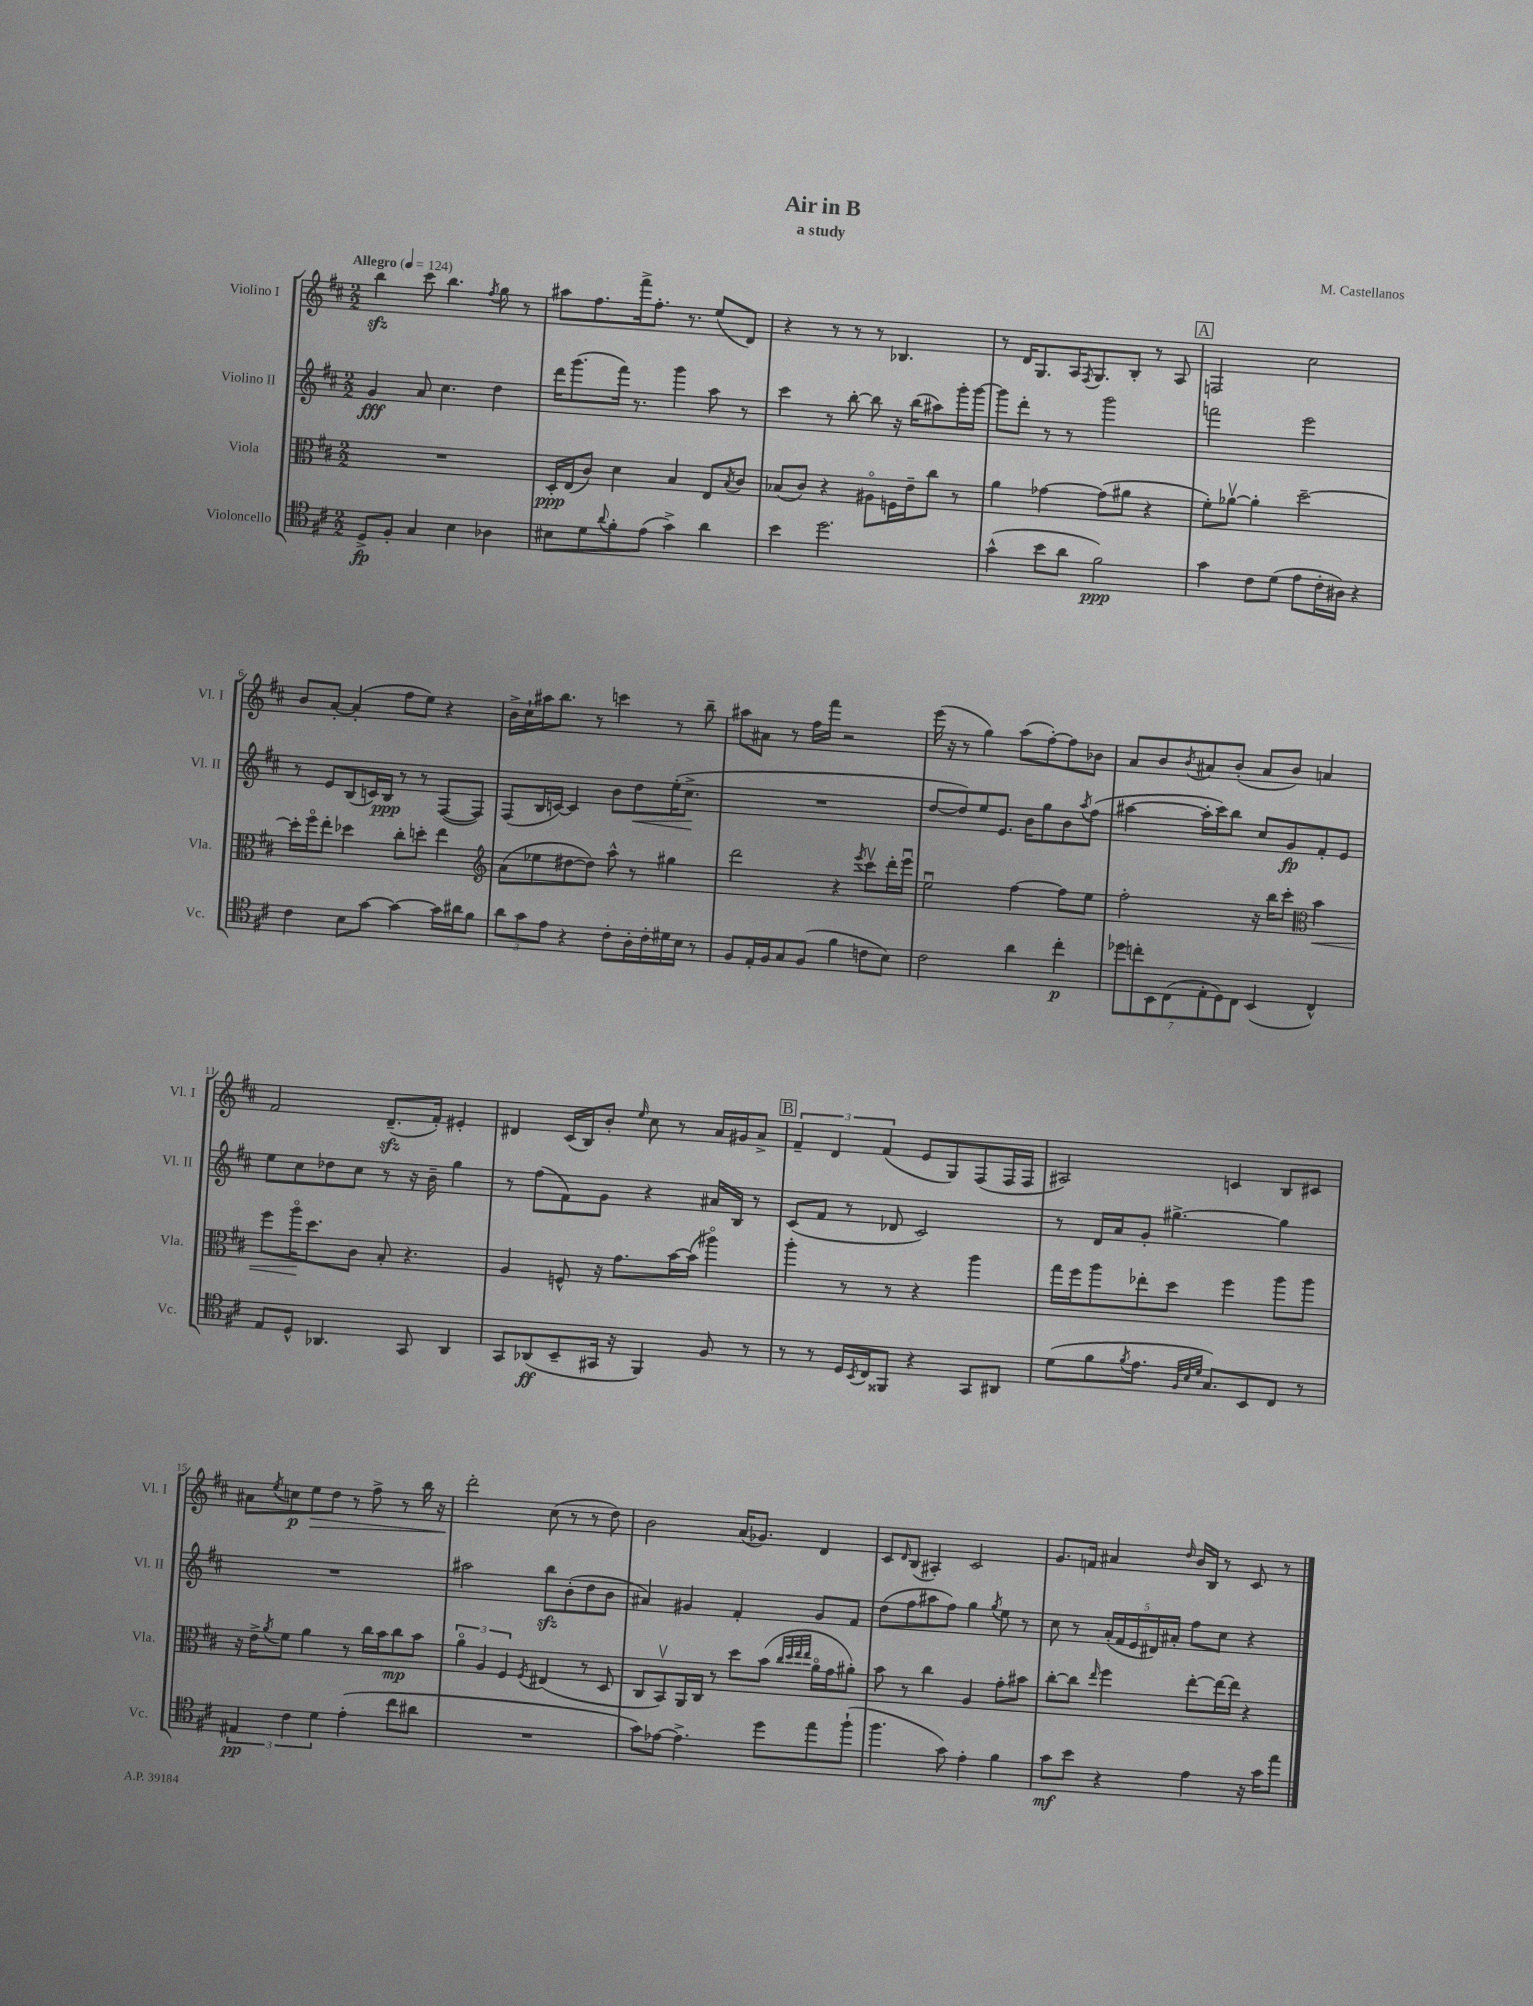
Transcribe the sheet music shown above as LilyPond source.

\header { title = "Air in B" composer = "M. Castellanos" subtitle = "a study" }
<<
\new StaffGroup <<
\new Staff = "s0" \with { instrumentName = "Violino I" shortInstrumentName = "Vl. I" } {
    \clef treble \key d \major \numericTimeSignature \time 2/2 \tempo "Allegro" 4 = 124
    b''4\sfz cis'''8 b''4. \acciaccatura { fis''8 } g''8 r8 |
    ais''8 fis''8. fis'''16-> fis''8.-. r8. e''8( d'8) |
    r4 r8 r8 r8 bes4. |
    r8 d'16 g8. a16 \acciaccatura { fis8 } g8. b8-. r8 a8 |
    \mark \markup { \box "A" } f2 cis''2 |
    b'8 a'8~-. a'4-.( fis''8 e''8) r4 |
    b'16-> cis''16-! ais''16 b''8. r8 c'''4 r8 b''8-- |
    ais''8 ais'8 r8 fis''16 fis'''16 r2 |
    e'''16( r16 r8 g''4) a''8( fis''8~-.) fis''8 bes'8 |
    a'8 b'8 \acciaccatura { b'8 } ais'8 b'8-.( ais'8 b'8) a'4 |
    fis'2 d'8.--\sfz( fis'16-.) eis'4-. |
    dis'4 cis'16( b16) b'8-. \grace { e''16 } cis''8 r8 a'16 gis'16 a'8-> |
    \mark \markup { \box "B" } \tuplet 3/2 { fis'4-- d'4 fis'4( } e'8 g8) fis8( fis16 fis16 |
    ais2) c'4 b8 cis'8 |
    ais'8 \acciaccatura { e''8 } c''8\p e''8\> d''8 r8 fis''8-> r8 b''16 r16 |
    d'''2-.\! cis''8( r8 r8 d''8) |
    b'2 a'16( ges'8.) d'4 |
    cis'8 \grace { d'16 } b8( ais4-.) cis'2 |
    g'8. f'16 ais'4 \grace { d''16 } b'16 b16 r8 cis'8 r8 \bar "|." |
}
\new Staff = "s1" \with { instrumentName = "Violino II" shortInstrumentName = "Vl. II" } {
    \clef treble \key d \major \numericTimeSignature \time 2/2
    g'4\fff a'8 cis''4. d''4 |
    d'''16 g'''8.( fis'''16) r8. g'''4 a''8 r8 |
    cis'''4 r8 b''8~-. b''8 r16 b''16( ais''8) g'''16-. g'''16~ |
    g'''8 d'''8-. r8 r8 g'''2 |
    \mark \markup { \box "A" } f'''2 e'''2 |
    r8 e'8 b8( c'16) b16\ppp r8 r8 fis8~( fis8) |
    fis8( b16 c'16~) c'4 b'8 d''8\< e''16-.( cis''8.->\! |
    R1 |
    d''8~ d''8) e''8 e'8. b'16 g''8 b'8 \acciaccatura { a''8 } fis''8( |
    ais''4~ ais''16-. cis'''16) b''8 cis''8 g'8\fp fis'8-. e'8 |
    e''8 cis''8 des''8 cis''8 r8 r16 b'16-- g''4 |
    r8 fis''8( fis'8) g'8 r4 ais'16 b16 r8 |
    \mark \markup { \box "B" } cis'8( fis'8 r8 des'8 cis'2) |
    r8 d'16 a'16 g'8-. gis''4.~-> gis''4 |
    R1 |
    ais''2 b''8\sfz b'8-.( d''8 b'8 |
    ais'4) gis'4 fis'4-. gis'8 fis'8 |
    d''8( fis''8 ais''8 fis''8) g''4 \acciaccatura { g''8 } e''8 r8 |
    cis''8 r8 \tuplet 5/4 { a'16-.( fis'16 e'16 dis'16) ais'16-. } fis''8 cis''8 r4 \bar "|." |
}
\new Staff = "s2" \with { instrumentName = "Viola" shortInstrumentName = "Vla." } {
    \clef alto \key d \major \numericTimeSignature \time 2/2
    R1 |
    d16-.\ppp e16( cis'8) d'4 b4 e8 \acciaccatura { b8 } cis'8 |
    bes8( cis'8) r4 ais8\flageolet f16 e'16-- cis''8 r8 |
    a'4 ges'4~ ges'8( ais'8 r4 |
    \mark \markup { \box "A" } fis'8-.) aes'8~\upbow aes'4-. d''2~-- |
    d''16-. fis''16\flageolet e''8-. des''4 cis''8-. d''8-. e''4 |
    \clef treble a'8( ees''8 dis''8~ dis''8) a''8-^ r8 gis''4 |
    d'''2 r4 \acciaccatura { e'''8 } cis'''8\upbow d'''16-. e'''16\downbow |
    e''2\downbow fis''4~ fis''8 e''8 |
    fis''2-. r16 b''16 cis'''8-. \clef alto b'4\< |
    fis''8 a''16\flageolet\! d''8. cis'8 b8-. r4. |
    a4 f8-^ r16 g'8. b'16~ b'16( ais''4\flageolet) |
    \mark \markup { \box "B" } a''4-. r8 r8 r4 a''4 |
    g''16 fis''16 a''8 ees''8-. d''8 fis''4 a''8 a''8 |
    r16 e'16-> \acciaccatura { a'8 } fis'8 a'4 r8 cis''16 b'16 cis''8\mp b'8 |
    \tuplet 3/2 { a'4\flageolet a4 fis4 } \acciaccatura { fis8 } eis4( r8 d8 |
    cis8 b,8\upbow) a,16 cis16 r8 d''8 b'8( \grace { cis''32 d''32 e''32 e''32 } a'16\flageolet g'16 ais'8-.) |
    b'8 r8 cis''4 a4 g'8-. bis'8 |
    cis''8~-. cis''8 \grace { e''16 } fis''4 e''8~-. e''16~ e''16 r4 \bar "|." |
}
\new Staff = "s3" \with { instrumentName = "Violoncello" shortInstrumentName = "Vc." } {
    \clef tenor \key d \major \numericTimeSignature \time 2/2
    d8->\fp fis8-. g4 b4 aes4 |
    bis8 d'8 \appoggiatura { a'8 } fis'8-. e'8( g'4->) a'4 |
    b'4 d''2. |
    g'4-^( b'8 a'8 fis'2\ppp) |
    \mark \markup { \box "A" } g'4 cis'8 d'8( e'8 cis'16-. ais16) r4 |
    cis'4 b8 g'8~ g'4~ g'16 ais'16 fis'8 |
    \tuplet 3/2 { a'8 g'8 e'8 } r4 cis'8-. a16-. cis'16-. dis'16 b16 r8 |
    fis8 e16-. fis16 g8 fis8( fis'4 c'8 b8) |
    cis'2 a'4 cis''4-.\p |
    \tuplet 7/4 { des''8 c''8-. b,8 cis8( e8-. d8) cis8 } b,4( cis4-^) |
    e8 d8-^ aes,4. g,8 aes,4 |
    g,8 aes,8\ff( b,8-- gis,16 r16 fis,4) fis8 r8 |
    \mark \markup { \box "B" } r8 r8 d16 \acciaccatura { b,8 } cis16 fisis,8 r4 g,8 ais,8 |
    d'8( fis'8 \acciaccatura { fis'8 } e'8. \grace { fis32 b32 d'32 } g8.) b,8 cis8 r8 |
    \tuplet 3/2 { eis4\pp cis'4 d'4 } e'4-.( cis''8 ais'8 |
    R1 |
    g'8) ees'8~ ees'4.-> d''8 e''8 fis''8-!( |
    fis''4. g'8) e'4-. fis'4 |
    g'8\mf b'8 r4 e'4 r16 g'16 e''8 \bar "|." |
}
>>
>>
